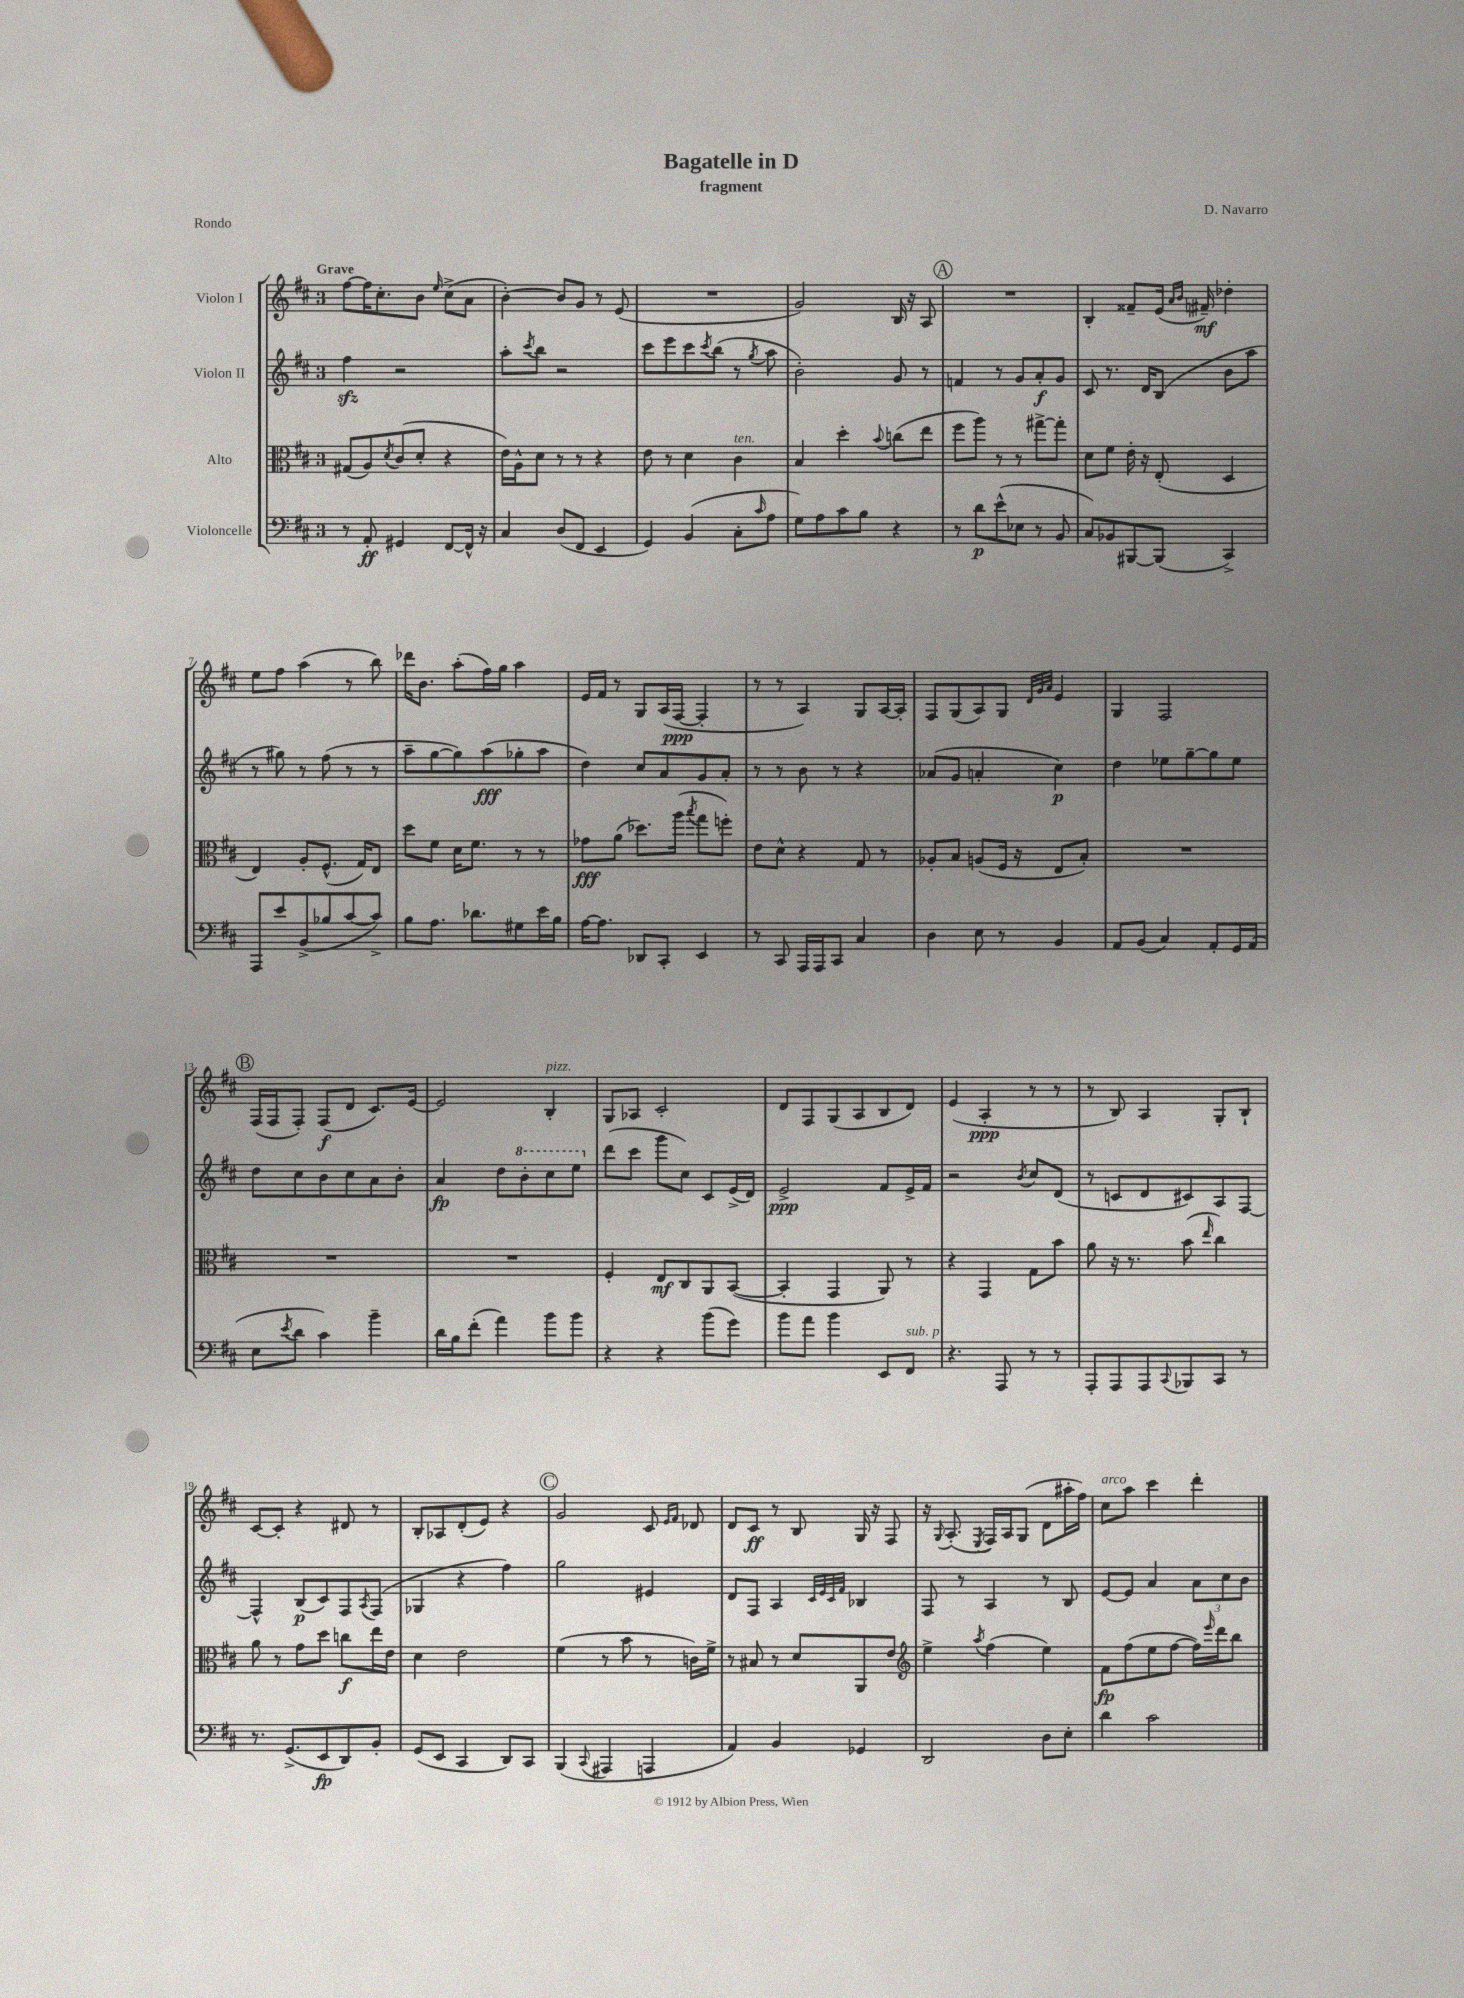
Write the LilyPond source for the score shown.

\header { title = "Bagatelle in D" composer = "D. Navarro" subtitle = "fragment" piece = "Rondo" }
<<
\new StaffGroup <<
\new Staff = "s0" \with { instrumentName = "Violon I" } {
    \clef treble \key d \major \once \override Staff.TimeSignature.style = #'single-digit \time 3/4 \tempo "Grave"
    fis''8~ fis''16 cis''8.-. b'8 \grace { e''16 } cis''8->( a'8 |
    b'4~-.) b'8 g'8 r8 e'8( |
    R2. |
    g'2) b16 r16 a8 |
    \mark \markup { \circle "A" } R2. |
    b4-. fisis'8-- e'16( \grace { a'16 b'16 } fis'16--\mf) des''4-. |
    e''8 fis''8 a''4( r8 b''8) |
    des'''16 b'8. a''8-.( fis''16) g''16 a''4 |
    e'16 fis'16 r8 g8 a16( fis16~\ppp fis4-. |
    r8 r8 a4) g8 a16~ a16-. |
    fis8 g8( a8) g8 \grace { d'32 g'32 a'32 } e'4 |
    g4 fis2 |
    \mark \markup { \circle "B" } fis16( fis16 fis8-.) fis8\f( d'8 cis'8.) e'16~ |
    e'2 b4-.^\markup { \italic "pizz." } |
    g8 aes8 cis'2-. |
    d'8 fis8 g8( a8 b8 d'8) |
    e'4( a4-.\ppp r8 r8 |
    r8 b8) a4 g8-. b8-! |
    cis'8~ cis'8-. r4 dis'8 r8 |
    b8-. aes8 d'8-.( e'8) r4 |
    \mark \markup { \circle "C" } g'2 cis'8 \grace { e'16 fis'16 } des'8 |
    d'8 cis'8\ff r8 b8 g16 r16 fis8 |
    r16 \appoggiatura { g8 } a8.-.( \acciaccatura { e8 } fis16) a16 g8( d'8 ais''16-. fis''16) |
    cis''8^\markup { \italic "arco" } a''8 cis'''4 d'''4-. \bar "|." |
}
\new Staff = "s1" \with { instrumentName = "Violon II" } {
    \clef treble \key d \major \once \override Staff.TimeSignature.style = #'single-digit \time 3/4
    fis''4\sfz r2 |
    a''8-. \acciaccatura { cis'''8 } b''8 r2 |
    cis'''8 e'''8 cis'''8 \acciaccatura { cis'''8 } b''8( r8 \acciaccatura { g''8 } a''8 |
    b'2-.) g'8 r8 |
    \mark \markup { \circle "A" } f'4 r8 g'8 a'8-.\f g'8 |
    cis'8 r8. d'16 b8( b'8 a''8 |
    r8 gis''8) r8 fis''8( r8 r8 |
    a''8-- g''8~ g''8) a''8\fff( ges''8-. a''8 |
    d''4) cis''8 a'8 g'8 a'8-. |
    r8 r8 b'8 r8 r4 |
    aes'8( g'8 a'4-. cis''4\p) |
    d''4 ees''8 g''8~-- g''8 ees''8 |
    \mark \markup { \circle "B" } d''8 cis''8 b'8 cis''8 a'8 b'8-. |
    a'4\fp d''8 \ottava #1 b''8-. cis'''8 e'''8 \ottava #0 |
    d'''8( cis'''8 g'''8 cis''8) cis'8 e'16->( d'16) |
    e'2->\ppp fis'8 e'16-> fis'16 |
    r2 \acciaccatura { b'8 } cis''8 d'8( |
    r8 c'8 d'8 cis'8) a8 fis8~ |
    fis4-^ b8\p( cis'8) fis8 \acciaccatura { a8 } fis8( |
    ges4 r4 fis''4) |
    \mark \markup { \circle "C" } g''2 eis'4 |
    d'8 fis8 a4 \grace { cis'32 e'32 cis'32 fis'32 } bes4 |
    fis8 r8 a4 r8 b8 |
    e'8~ e'8 a'4 \tuplet 3/2 { a'8 cis''8 b'8 } \bar "|." |
}
\new Staff = "s2" \with { instrumentName = "Alto" } {
    \clef alto \key d \major \once \override Staff.TimeSignature.style = #'single-digit \time 3/4
    gis8( a8) \acciaccatura { d'8 } cis'8( d'8-. r4 |
    e'16) a16-^ d'8 r8 r8 r4 |
    e'8 r8 d'4 cis'4^\markup { \italic "ten." } |
    b4 d''4-. \appoggiatura { b'8 } c''8( e''8 |
    \mark \markup { \circle "A" } fis''8 a''8) r8 r8 gis''8~-> gis''8-. |
    d'8 fis'8 e'16-. r16 e8-.( d4 |
    e4) a8-. fis8.-^( g16) e8 |
    d''8 fis'8 d'16 fis'8. r8 r8 |
    ges'8\fff a'8( des''8.) a''16( \acciaccatura { b''8 } g''8 f''8-.) |
    e'8 d'8-^ r4 g8 r8 |
    aes8-. b8 a8( fis16 r16 e8 b8-.) |
    R2. |
    \mark \markup { \circle "B" } R2. |
    R2. |
    fis4-. e8\mf cis8 a,8 b,8~( |
    b,4-. g,4 a,8) r8 |
    r4 g,4 g8 b'8 |
    a'8 r16 r8. b'8( \grace { e''16 } cis''4) |
    a'8 r8 g'8 d''8 c''8\f e''16 e'16 |
    d'4 e'2 |
    \mark \markup { \circle "C" } fis'4( r8 b'8 r8 c'16) fis'16-> |
    r8 bis8 r8 d'8 a,8 e'8 |
    \clef treble e''4-> \acciaccatura { a''8 } fis''4( e''4) |
    fis'8\fp fis''8( e''8 fis''8~ fis''16) \grace { e'''16 } d'''16 b''8 \bar "|." |
}
\new Staff = "s3" \with { instrumentName = "Violoncelle" } {
    \clef bass \key d \major \once \override Staff.TimeSignature.style = #'single-digit \time 3/4
    r8 a,8-.\ff gis,4 fis,8~ fis,16-^ r16 |
    cis4 d8( fis,8 e,4 |
    g,4) b,4( cis8-. \grace { cis'16 } a8 |
    g8) a8 cis'8 b8 r4 |
    \mark \markup { \circle "A" } r8 d'8\p e'8-^( ees8 r8 b,8 |
    cis8) bes,8 bis,,8~ bis,,8( cis,4->) |
    a,,8 e'8 b,8->( bes8 cis'8~ cis'8->) |
    b8 a8. des'8. gis8 e'16 b16 |
    a16~ a8. des,8 cis,8-. e,4 |
    r8 cis,8 a,,16 a,,16 cis,8 cis4 |
    d4 e8 r8 b,4 |
    a,8 b,8( cis4) a,8-. g,16 a,16( |
    \mark \markup { \circle "B" } e8 \acciaccatura { e'8 } d'8 cis'4) b'4-- |
    d'16 b16 fis'8-.( a'4) b'8 b'8 |
    r4 r4 b'8( g'8) |
    b'8 a'8 b'4 e,8 fis,8^\markup { \italic "sub. p" } |
    r4. a,,8 r8 r8 |
    a,,8-. a,,8 a,,8 \appoggiatura { cis,8 } bes,,8 cis,8 r8 |
    r8. g,8.->( e,8\fp d,8) b,8-. |
    g,8( e,8 cis,4 d,8) cis,8 |
    \mark \markup { \circle "C" } b,,4( \appoggiatura { cis,8 } ais,,4 a,,4 |
    a,4) b,4 ges,4 |
    d,2 d8 e8-. |
    d'4 cis'2 \bar "|." |
}
>>
>>
